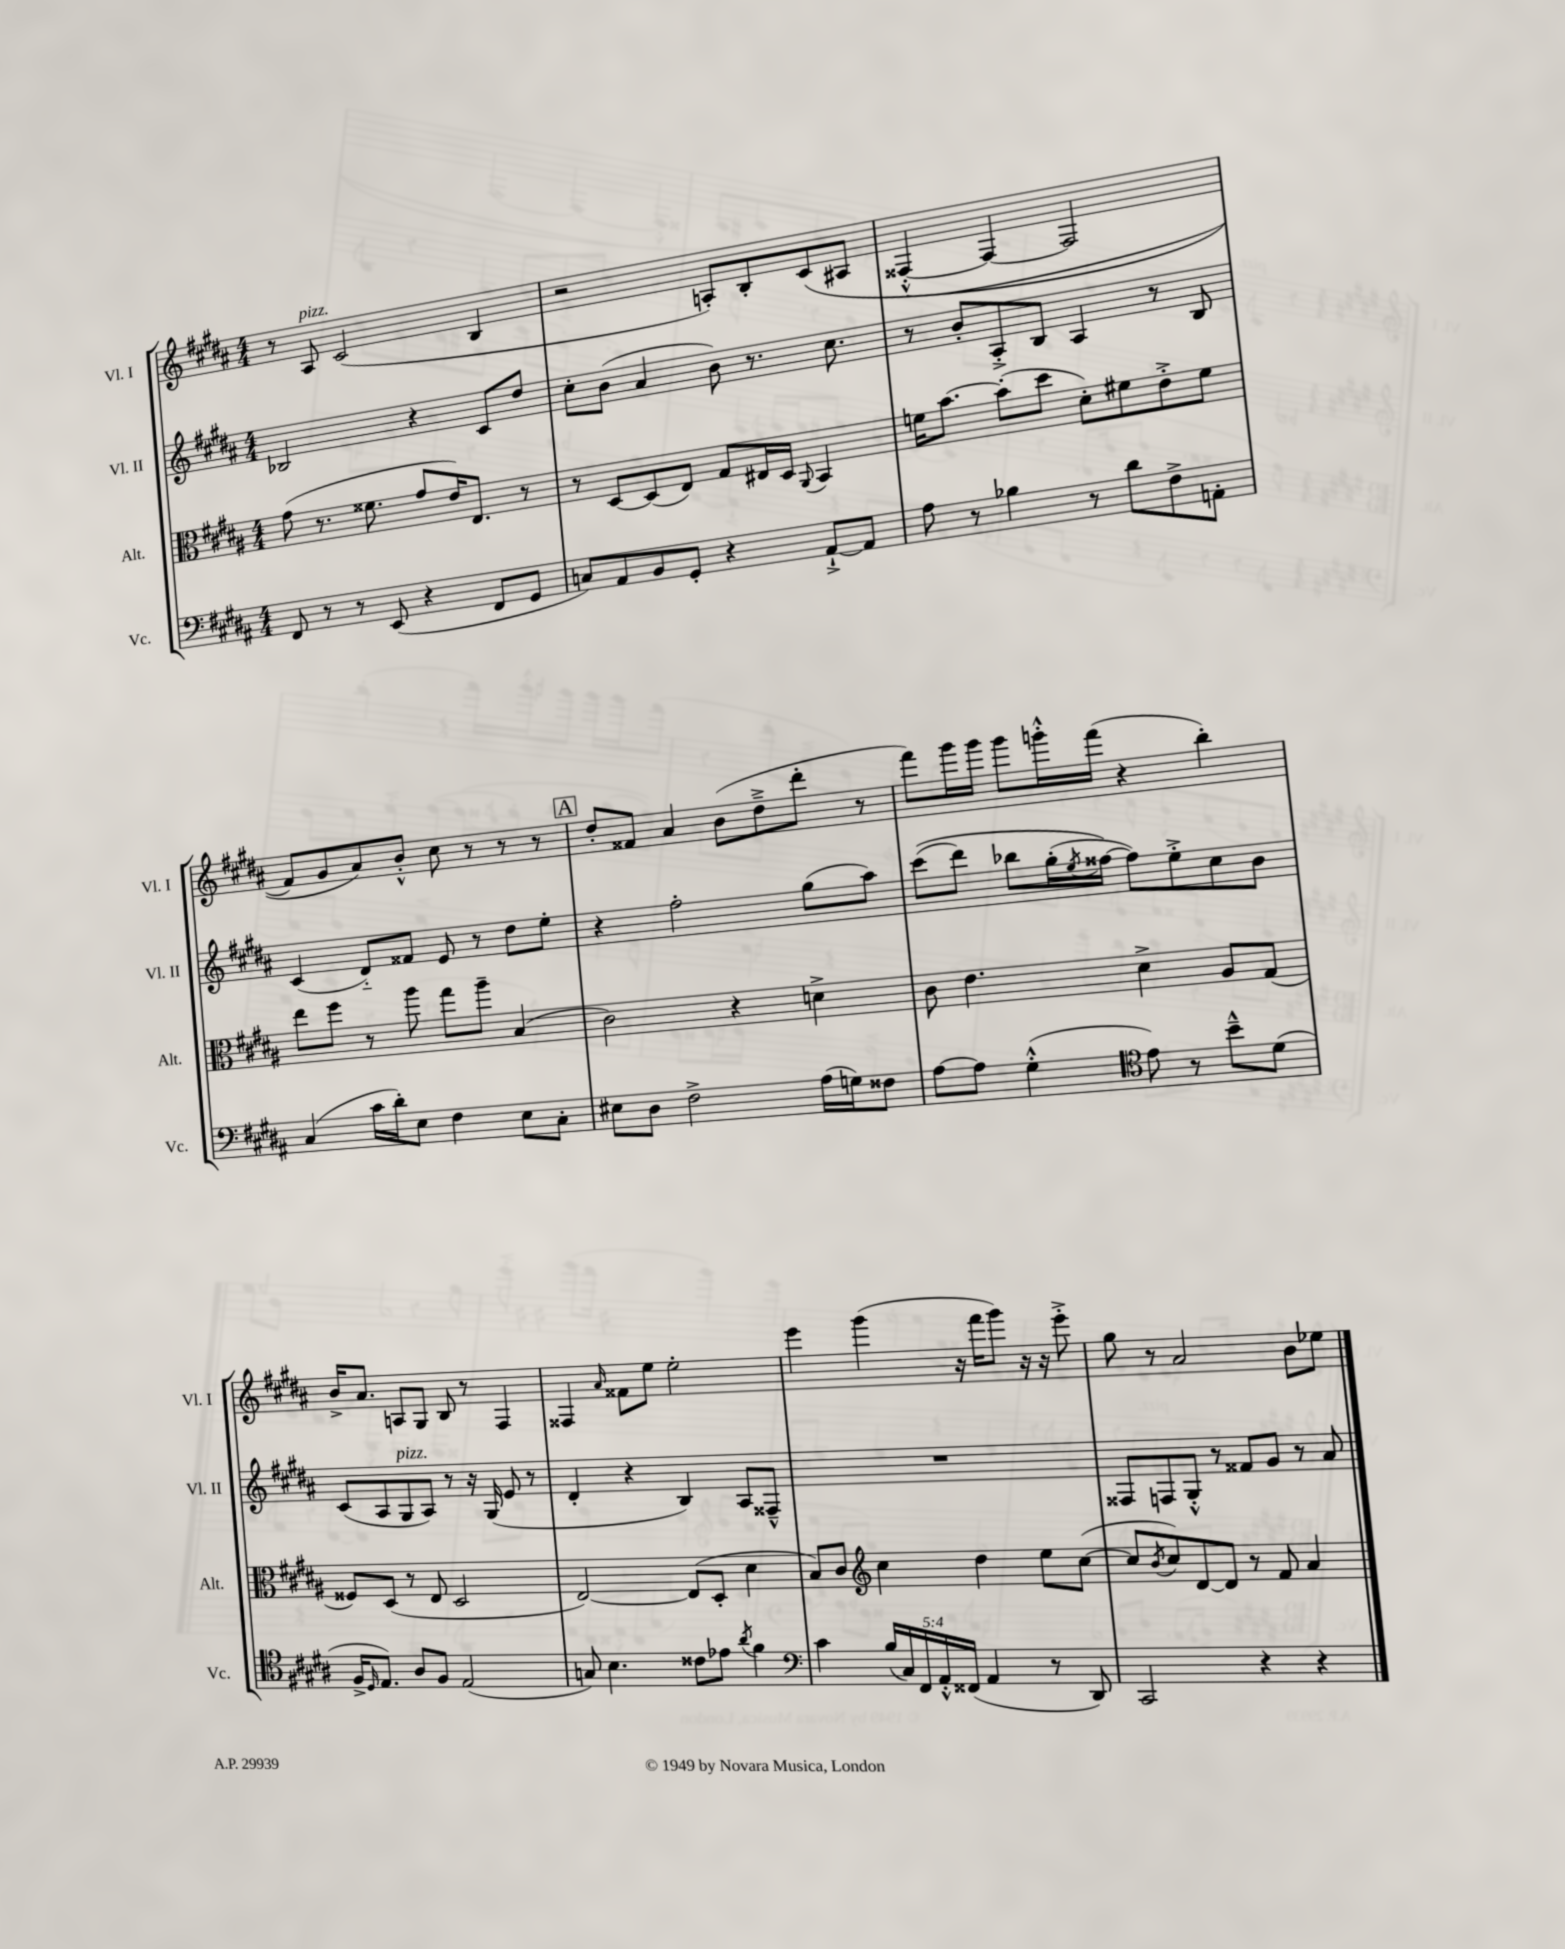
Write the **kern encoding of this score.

**kern	**kern	**kern	**kern
*staff4	*staff3	*staff2	*staff1
*clefF4	*clefC3	*clefG2	*clefG2
*k[f#c#g#d#a#]	*k[f#c#g#d#a#]	*k[f#c#g#d#a#]	*k[f#c#g#d#a#]
*M4/4	*M4/4	*M4/4	*M4/4
8FF#	(8g#	2B-	8r
8r	8.r	.	8A#
8r	.	.	(2c#
.	8.f##	.	.
(8EE	.	.	.
4r	8g#	4r	.
.	16e)	.	.
.	8.E	.	.
8FF#	.	8c#	4B
8GG#	8r	8dd#	.
=	=	=	=
8C)	8r	8cc#'	2r
8AA#	[8D#	(8b	.
8BB	(8D#]	4a#	.
8GG#'	8E)	.	.
4r	8G#	8b)	8A')
.	16E#	8.r	8B'
.	16D#	.	.
.	8qqAA#	.	.
[8AA#`^	4BB	.	&(8c#
.	.	8.cc#	.
8AA#]	.	.	8A#
=	=	=	=
8A#	16f	8r	([4F##'^^
.	[8.b	.	.
8r	.	8b'	.
4B-	(8b']	8A#'^	4F##_
.	8dd#	8B	.
8r	8d#')	4A#	2F##]
8d#	8f#	.	.
8F#^	8e'^	8r	.
8AA'	8f#	8B	.
=	=	=	=
(4C#	8ee	(4c#	8f#)
.	8ff#	.	8g#
16c#	8r	8d#'~)	8a#&)
16d#')	.	.	.
8E	8aa#	8f##	8b'^^
4F#	8gg#	8e	8cc#
.	8aa#~	8r	8r
8E	(4B	8dd#	8r
8C#'	.	8ee'	8r
=	=	=	=
8E#	2c#)	4r	8dd#'
8D#	.	.	8f##
2F#^	.	2ff#'	4a#
.	4r	.	(8b
.	.	.	8dd#~^
(16A#	4d^	(8gg#	8ddd#'
16G)	.	.	.
8F##	.	8aa#)	8r
=	=	=	=
[8A#	8c#	&((8ccc#	8fff#)
8A#]	4.e	8ddd#)	16ggg#
.	.	.	16ggg#
(4G#'^^	.	8bb-	8ggg#
.	.	(16gg#'	16ggg'^^
.	.	8qee	.
.	.	[16ff##&)	(16fff#
*clefC4	*	*	*
8e)	4d#^	8ff##])	4r
8r	.	8ee'^	.
8b~^^	8A#	8cc#	4bb')
(8d#	(8G#	8b	.
=	=	=	=
16F#^	8F##)	(8c#	16b^
16qqD#	.	.	.
8.E)	.	.	8.a#
.	(8D#	8A#	.
8A#	8r	8G#	8A
8F#	8E	8A#)	8G#
(2E	2D#	8r	8B
.	.	16r	8r
.	.	(16G#	.
.	.	8e	4F#
.	.	8r	.
=	=	=	=
8G)	[2E)	4d#'	4F##
4.B	.	.	.
.	.	.	16qqa#
.	.	4r	8f##
.	.	.	8ee
8c##	(8E]	4B)	2ee'
8e-	8D#'	.	.
8qa#	.	.	.
4f#	4d#	8A#	.
.	.	8F##~^^	.
=	=	=	=
*clefF4	*	*	*
4c#	8B)	1r	4eee
.	8c#	.	.
*	*clefG2	*	*
(20B	4cc#	.	(4ggg#
20C#)	.	.	.
20FF#	.	.	.
20AA#'^^	.	.	.
(20FF##	.	.	.
4AA#	4dd#	.	16r
.	.	.	16fff#
.	.	.	8ggg#)
8r	8ee	.	16r
.	.	.	16r
8DD#)	([8cc#	.	8eee'^
=	=	=	=
2CC#	8cc#]	8F##	8gg#
.	8qb	.	.
.	8cc#)	8F	8r
.	[8d#	8G#'^^	2a#
.	8d#]	8r	.
4r	8r	8f##	.
.	8f#	8g#	.
4r	4a#	8r	8b
.	.	8a#	8ee-
==	==	==	==
*-	*-	*-	*-
